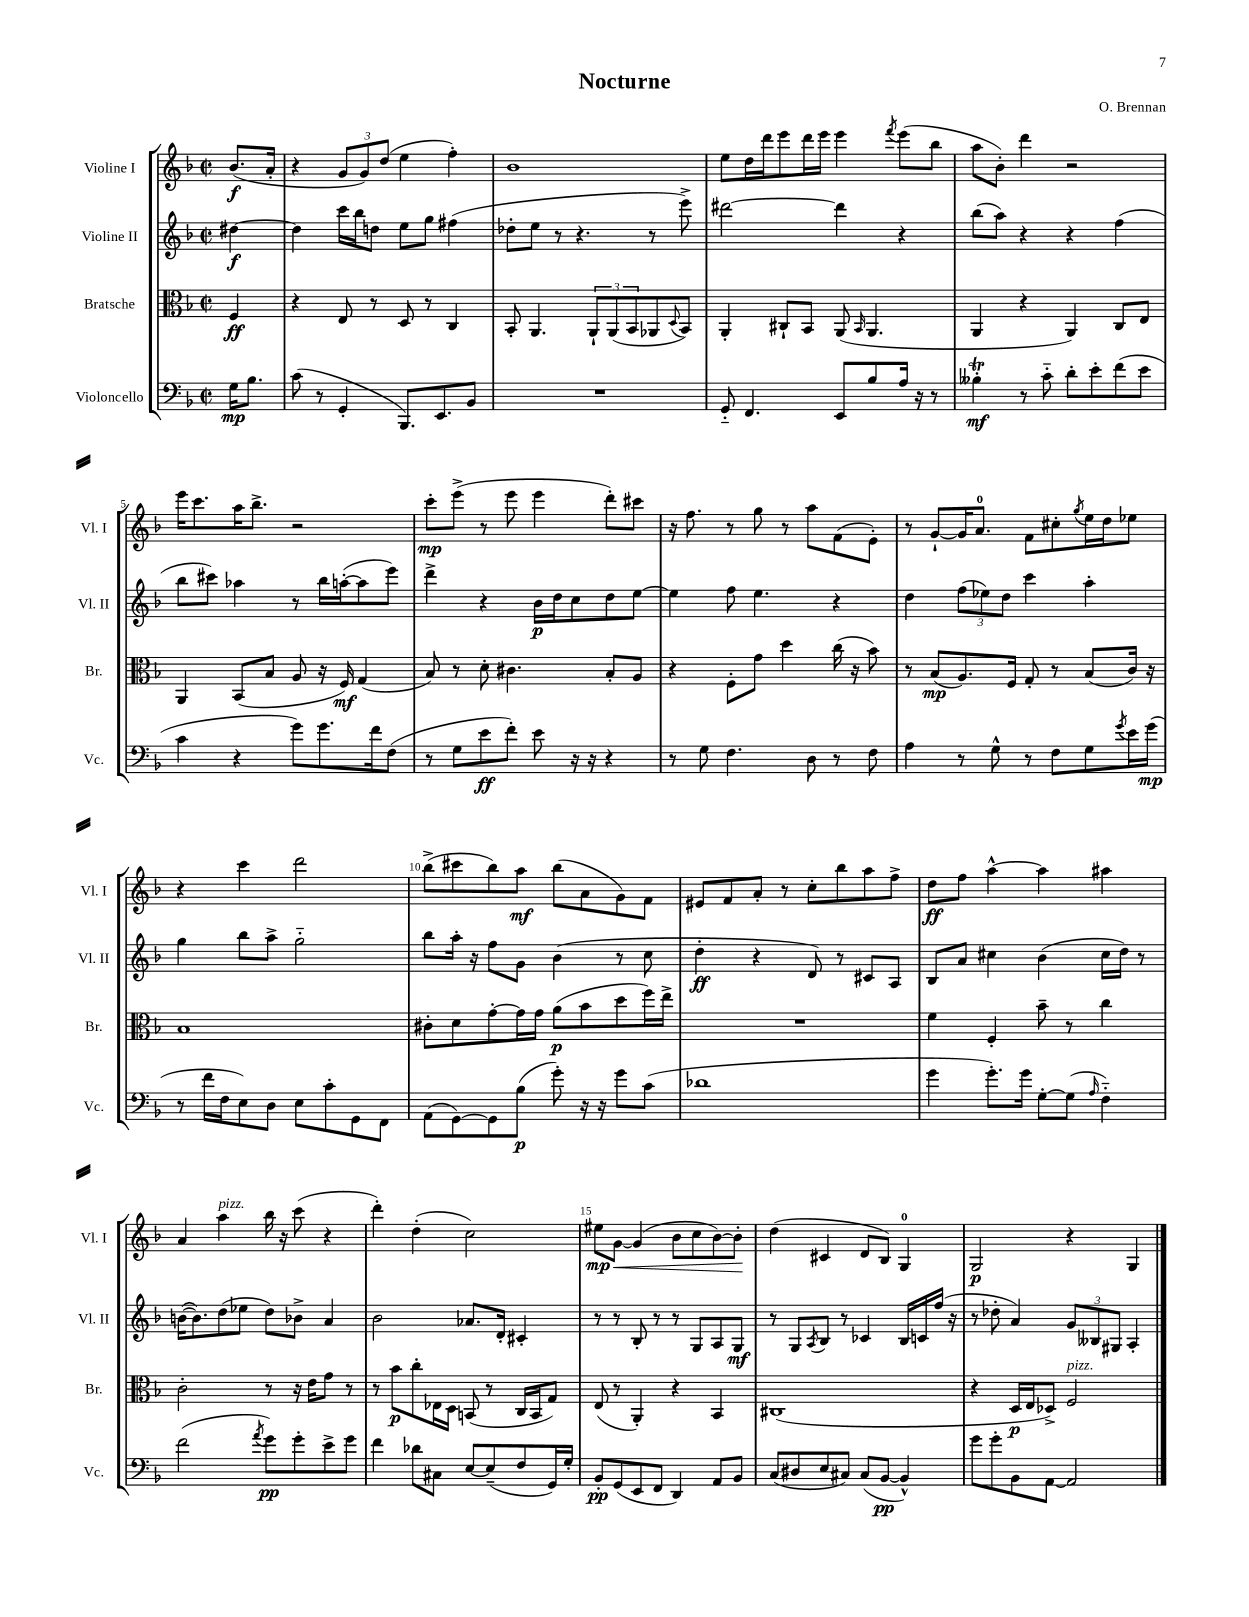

**kern	**kern	**kern	**kern
*staff4	*staff3	*staff2	*staff1
*clefF4	*clefC3	*clefG2	*clefG2
*k[b-]	*k[b-]	*k[b-]	*k[b-]
*M2/2	*M2/2	*M2/2	*M2/2
*met(c|)	*met(c|)	*met(c|)	*met(c|)
16G\LK	4F/	[4dd#\	(8.b-/L
8.B-\J	.	.	.
.	.	.	16a'/Jk
=	=	=	=
(8c\	4r	4dd#\]	4r
8r	.	.	.
4GG'/	8E/	16ccc\LL	12g/L
.	.	16bb-\J	.
.	.	.	12g/)
.	8r	8dd\J	.
.	.	.	(12dd/J
8.BBB-/L)	8D/	8ee\L	4ee\
.	8r	8gg\J	.
8.EE/	.	.	.
.	4C/	(4ff#\	4ff'\)
8BB-/J	.	.	.
=	=	=	=
1r	8BB-'/	8dd-'\L	1b-
.	4.AA/	8ee\J	.
.	.	8r	.
.	.	4.r	.
.	12AA`/L	.	.
.	(12AA/	.	.
.	12BB-/	.	.
.	8AA-/	8r	.
.	8qqD/	.	.
.	8BB-/J)	8eee^\)	.
=	=	=	=
8GG'~/	4AA'/	[2ddd#\	8ee\L
4.FF/	.	.	16dd\L
.	.	.	16ddd\J
.	8C#`/L	.	8eee\
.	8BB-/J	.	16ddd\L
.	.	.	16eee\JJ
8EE/L	(8AA/	4ddd#\]	4eee\
.	16qqBB-/	.	.
8B-/	4.AA/	.	.
.	.	.	8qfff/
16A/Jk	.	4r	(8eee\L
16r	.	.	.
8r	.	.	8bb-\J
=	=	=	=
4B--'\	4AA/	(8bb-\L	8aa\L
.	.	8aa\J)	8b-'\J)
8r	4r	4r	4ddd\
8c'~\	.	.	.
8d'\L	4AA/)	4r	2r
8e'\	.	.	.
(8f\	8C/L	(4ff\	.
8e\J	8E/J	.	.
=	=	=	=
4c\	4AA/	8bb-\L	16eee\LK
.	.	.	8.ccc\
.	.	8ccc#\J)	.
4r	(8BB-/L	4aa-\	16aa\K
.	.	.	8.bb-^\J
.	8B-/J	.	.
8g\L)	8A/	8r	2r
8.g\	16r	16bb-\LL	.
.	16F/)	([16aa'\J	.
.	(4G/	8aa\]	.
16f\k	.	.	.
(8F\J	.	8eee\J)	.
=	=	=	=
8r	8B-/)	4ddd^\	8ccc'\L
8G\L	8r	.	(8eee^\J
8e\	8d'\	4r	8r
8f'\J)	4.c#\	.	8eee\
8e\	.	16b-\LL	4eee\
.	.	16dd\J	.
16r	.	8cc\	.
16r	.	.	.
4r	8B-'/L	8dd\	8ddd'\L)
.	8A/J	[8ee\J	8ccc#\J
=	=	=	=
8r	4r	4ee\]	16r
.	.	.	8.ff\
8G\	.	.	.
4.F\	8F'\L	8ff\	8r
.	8g\J	4.ee\	8gg\
.	4dd\	.	8r
8D\	.	.	8aa\L
8r	(16cc\	4r	(8f\
.	16r	.	.
8F\	8b-\)	.	8e'\J)
=	=	=	=
4A\	8r	4dd\	8r
.	(8B-/L	.	[8g`/L
8r	8.A/)	(12ff\L	16g/]K
.	.	.	8.a/J
.	.	12ee-\)	.
8G^^\	.	.	.
.	.	12dd\J	.
.	16F/Jk	.	.
8r	8G'/	4ccc\	8f\L
8F\L	8r	.	8cc#'\
.	.	.	8qgg/
8G\	(8B-/L	4aa'\	16ee\L
.	.	.	16dd\J
8qg/	.	.	.
16e\L	16c/Jk)	.	8ee-\J
(16g\JJ	16r	.	.
=	=	=	=
8r	1B-	4gg\	4r
16f\LL	.	.	.
16F\J	.	.	.
8E\)	.	8bb-\L	4ccc\
8D\J	.	8aa^\J	.
8E\L	.	2gg'~\	2ddd\
8c'\	.	.	.
8GG\	.	.	.
8FF\J	.	.	.
=	=	=	=
(8AA\L	8c#'\L	8bb-\L	(8bb-^\L
[8GG\)	8d\	16aa'\Jk	8ccc#\
.	.	16r	.
8GG\]	[8g'\	8ff\L	8bb-\)
(8B-\J	16g\]L	8g\J	8aa\J
.	16g\JJ	.	.
8g'\)	(8a\L	(4b-\	(8bb-\L
16r	8b-\	.	8a\
16r	.	.	.
8g\L	8dd\	8r	8g\)
(8c\J	16ff\L)	8cc\	8f\J
.	16ee^\JJ	.	.
=	=	=	=
1d-	1r	4dd'\	8e#/L
.	.	.	8f/
.	.	4r	8a'/J
.	.	.	8r
.	.	8d/)	8cc'\L
.	.	8r	8bb-\
.	.	8c#/L	8aa\
.	.	8A/J	8ff^\J
=	=	=	=
4g\	4f\	8B-/L	8dd\L
.	.	8a/J	8ff\J
8.g'\L)	4F'/	4cc#\	[4aa^^\
16g\Jk	.	.	.
[8G'\L	8b-~\	(4b-\	4aa\]
(8G\]J	8r	.	.
16qqA/	.	.	.
4F'~\)	4cc\	16cc#\LL	4aa#\
.	.	16dd\JJ)	.
.	.	8r	.
=	=	=	=
(2f\	2c'\	([16b\LK	4a/
.	.	8.b\])	.
.	.	(8dd\	4aa\
.	.	8ee-\J	.
8qa/	.	.	.
8g\L)	8r	8dd\L)	16bb-\
.	.	.	16r
8g'\	16r	8b-^\J	(8ccc\
.	16e\LK	.	.
8e^\	8g\J	4a/	4r
8g\J	8r	.	.
=	=	=	=
4f\	8r	2b-\	4ddd'\)
.	8b-\L	.	.
8d-\L	8cc'\	.	(4dd'\
8C#\J	16E-\L	.	.
.	16D\JJ	.	.
[8E/L	(8BB/	8.a-/L	2cc\)
(8E~/]	8r	.	.
.	.	16d'/Jk	.
8F/	16C/LL	4c#'/	.
.	16BB/J	.	.
16GG/L)	8G/J)	.	.
16G'/JJ	.	.	.
=	=	=	=
8BB-'/L	(8E/	8r	8ee#\L
(8GG/	8r	8r	[8g\J
8EE/	4AA'/)	8B-'/	(4g/]
8FF/J	.	8r	.
4DD/)	4r	8r	8b-\L
.	.	8G/L	8cc\
8AA/L	4BB-/	8A/	[8b-\)
8BB-/J	.	8G/J	8b-'\]J
=	=	=	=
(8C/L	(1C#	8r	(4dd\
8D#/	.	8G/L	.
.	.	8qA/	.
8E/	.	8B-/J	4c#/
8C#/J)	.	8r	.
(8C#/L	.	4c-/	8d/L
[8BB-/J	.	.	8B-/J)
4BB-^^/])	.	16B-/LL	4G/
.	.	16c/	.
.	.	(16ff/JJ	.
.	.	16r	.
=	=	=	=
8g\L	4r	8r	2G/
8g'\	.	8dd-'\	.
8BB-\	16D/LL	4a/)	.
.	16E/J	.	.
[8AA\J	8D-^/J)	.	.
2AA/]	2F/	12g/L	4r
.	.	12B--/	.
.	.	12G#/J	.
.	.	4A'/	4G/
==	==	==	==
*-	*-	*-	*-
